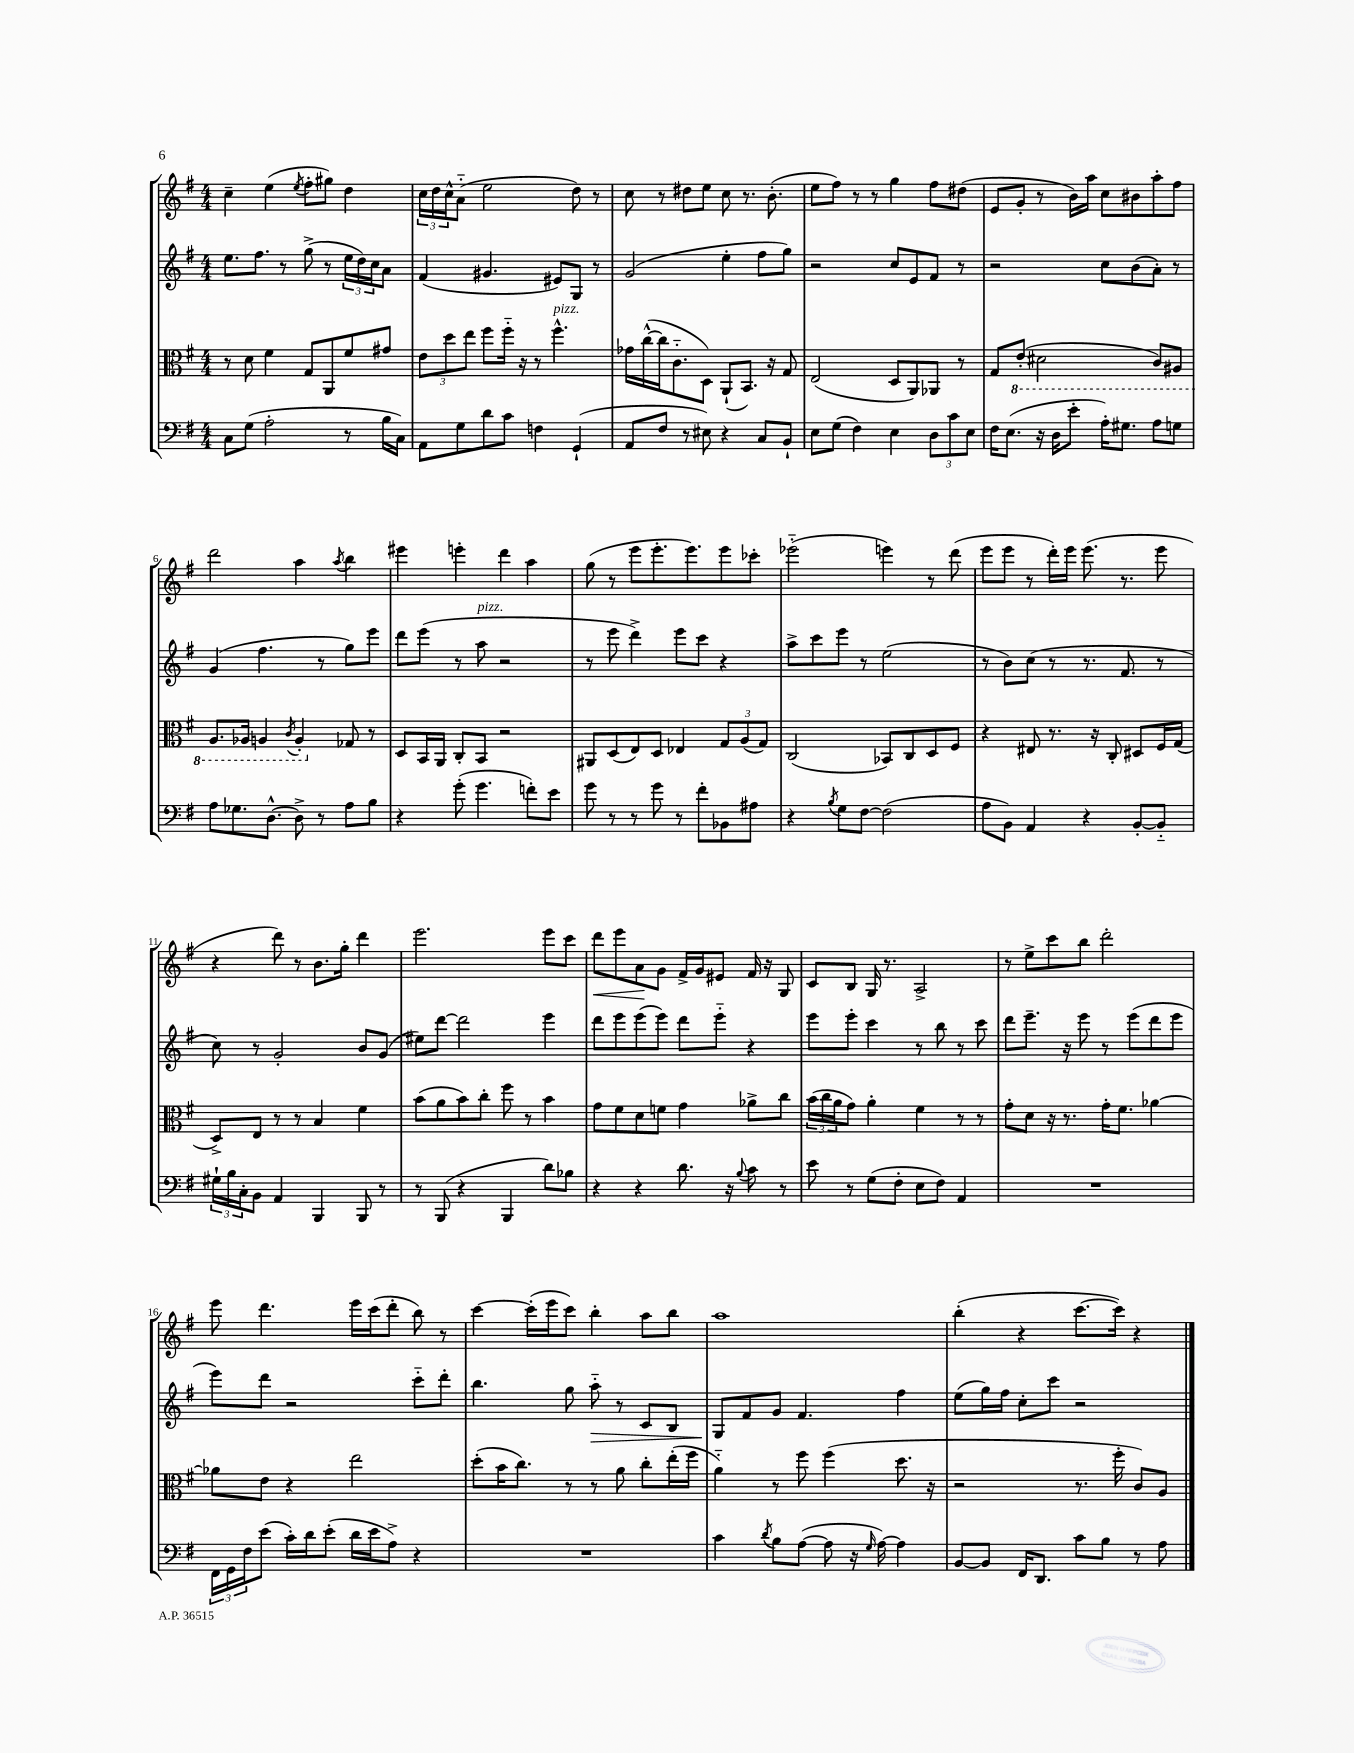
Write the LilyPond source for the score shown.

<<
\new StaffGroup <<
\new Staff = "s0" {
    \clef treble \key g \major \numericTimeSignature \time 4/4
    c''4-- e''4( \acciaccatura { e''8 } fis''8-. gis''8) d''4 |
    \tuplet 3/2 { c''16 d''16 c''16-^ } a'8-_( e''2 d''8) r8 |
    c''8 r8 dis''8 e''8 c''8 r8. b'8.-.( |
    e''8 fis''8) r8 r8 g''4 fis''8 dis''8( |
    e'8 g'8-. r8 b'16) a''16 c''8 bis'8 a''8-. fis''8 |
    d'''2 a''4 \acciaccatura { a''8 } b''4 |
    eis'''4 e'''4-. d'''4 a''4 |
    g''8( r8 e'''8 e'''8.-. e'''8.) e'''8 ces'''8-. |
    ees'''2-_( e'''4) r8 d'''8( |
    e'''8 e'''8 r8 d'''16-.) e'''16 e'''8.( r8. e'''8 |
    r4 d'''8) r8 b'8. g''16-. d'''4 |
    e'''2. e'''8 c'''8 |
    d'''8\< e'''8 a'8\! g'8 fis'16-> g'16 eis'8 fis'16 r16 g8 |
    c'8 b8 g16 r8. a2-> |
    r8 e''8-> c'''8 b''8 d'''2-. |
    e'''8 d'''4. e'''16 c'''16( d'''8-. b''8) r8 |
    c'''4~ c'''16-.( e'''16 c'''8) b''4-. a''8 b''8 |
    a''1 |
    b''4-.( r4 c'''8.~ c'''16) r4 \bar "|." |
}
\new Staff = "s1" {
    \clef treble \key g \major \numericTimeSignature \time 4/4
    e''8. fis''8. r8 g''8->( r8 \tuplet 3/2 { e''16 d''16) c''16 } a'8 |
    fis'4( gis'4. eis'8) g8 r8 |
    g'2( e''4-. fis''8 g''8) |
    r2 c''8 e'8 fis'8 r8 |
    r2 c''8 b'8( a'8-.) r8 |
    g'4( fis''4. r8 g''8) e'''8 |
    d'''8 e'''8( r8 a''8^\markup { \italic "pizz." } r2 |
    r8 e'''8 d'''4->) e'''8 c'''8 r4 |
    a''8-> c'''8 e'''8 r8 e''2( |
    r8 b'8) c''8( r8 r8. fis'8. r8 |
    c''8) r8 g'2-. b'8 g'8( |
    eis''8) d'''8~ d'''2 e'''4 |
    d'''8 e'''8 e'''8( e'''8) d'''8 e'''8-_ r4 |
    e'''8 e'''8-. c'''4 r8 b''8 r8 c'''8 |
    d'''8 e'''8.-- r16 e'''8 r8 e'''8( d'''8 e'''8 |
    e'''8) d'''8 r2 c'''8-_ d'''8-. |
    b''4. g''8 a''8-_\> r8 c'8 b8 |
    g8\! fis'8 g'8 fis'4. fis''4 |
    e''8( g''16) fis''16 c''8-. c'''8 r2 \bar "|." |
}
\new Staff = "s2" {
    \clef alto \key g \major \numericTimeSignature \time 4/4
    r8 d'8 fis'4 g8 a,8 fis'8 gis'8 |
    \tuplet 3/2 { e'8 d''8 e''8 } fis''8 fis''16-_ r16 r8 fis''4.-^^\markup { \italic "pizz." } |
    ges'16 c''16~-^( c''16 c'8.-_ d8) a,8-!( b,8.) r16 g8 |
    e2( d8 a,8) aes,8 r8 |
    g8 \ottava #-1 e8-.( dis2 c8) ais,8 |
    a,8. aes,16 a,4 \acciaccatura { c8 } a,4-. \ottava #0 ges8 r8 |
    d8 b,16 a,16 c8-. b,8 r2 |
    ais,8 d8( e8) d8 ees4 \tuplet 3/2 { g8 a8( g8) } |
    c2( bes,8) c8 d8 fis8 |
    r4 eis8 r8. r16 c8-. dis8 fis16 g16( |
    d8->) e8 r8 r8 b4 fis'4 |
    b'8( a'8 b'8) c''8-. fis''8 r8 b'4 |
    g'8 fis'8 d'8 f'8 g'4 aes'8-> c''8 |
    \tuplet 3/2 { b'16( c''16 a'16 } g'8) a'4-. fis'4 r8 r8 |
    g'8-. d'8 r16 r8. g'16-. fis'8. aes'4~ |
    aes'8 e'8 r4 e''2 |
    d''8-.( b'16 c''8.) r8 r8 a'8 c''8-. e''16-.( fis''16 |
    a'4-_) r8 fis''8 fis''4( d''8. r16 |
    r2 r8. fis''16-. c'8) a8 \bar "|." |
}
\new Staff = "s3" {
    \clef bass \key g \major \numericTimeSignature \time 4/4
    c8 g8( a2-. r8 b16 c16) |
    a,8 g8 d'8 c'8 f4 g,4-!( |
    a,8 fis8 r8 eis8) r4 c8 b,8-! |
    e8 g8( fis4) e4 \tuplet 3/2 { d8 c'8 e8 } |
    fis16 e8.( r16 d16 e'8-. a16-.) gis8. a8 g8 |
    a8 ges8. d8.~-^ d8-> r8 a8 b8 |
    r4 g'8-.( g'4. f'8-.) e'8 |
    g'8 r8 r8 g'8 r8 fis'8-. bes,8 ais8 |
    r4 \acciaccatura { b8 } g8 fis8~ fis2( |
    a8 b,8) a,4 r4 b,8~-. b,8-_ |
    \tuplet 3/2 { gis16-! b16 c16-. } b,8 a,4 b,,4 b,,8 r8 |
    r8 b,,8( r4 b,,4 d'8) bes8 |
    r4 r4 d'8. r16 \appoggiatura { b8 } c'8 r8 |
    e'8 r8 g8( fis8-. e8 fis8) a,4 |
    R1 |
    \tuplet 3/2 { fis,16 g,16 fis16 } e'8( c'16-.) d'16 e'8-.( d'16 e'16 a8->) r4 |
    R1 |
    c'4 \acciaccatura { d'8 } b8 a8~( a8 r16 \grace { g16 } a16~) a4 |
    b,8~ b,8 fis,16 d,8. c'8 b8 r8 a8 \bar "|." |
}
>>
>>
